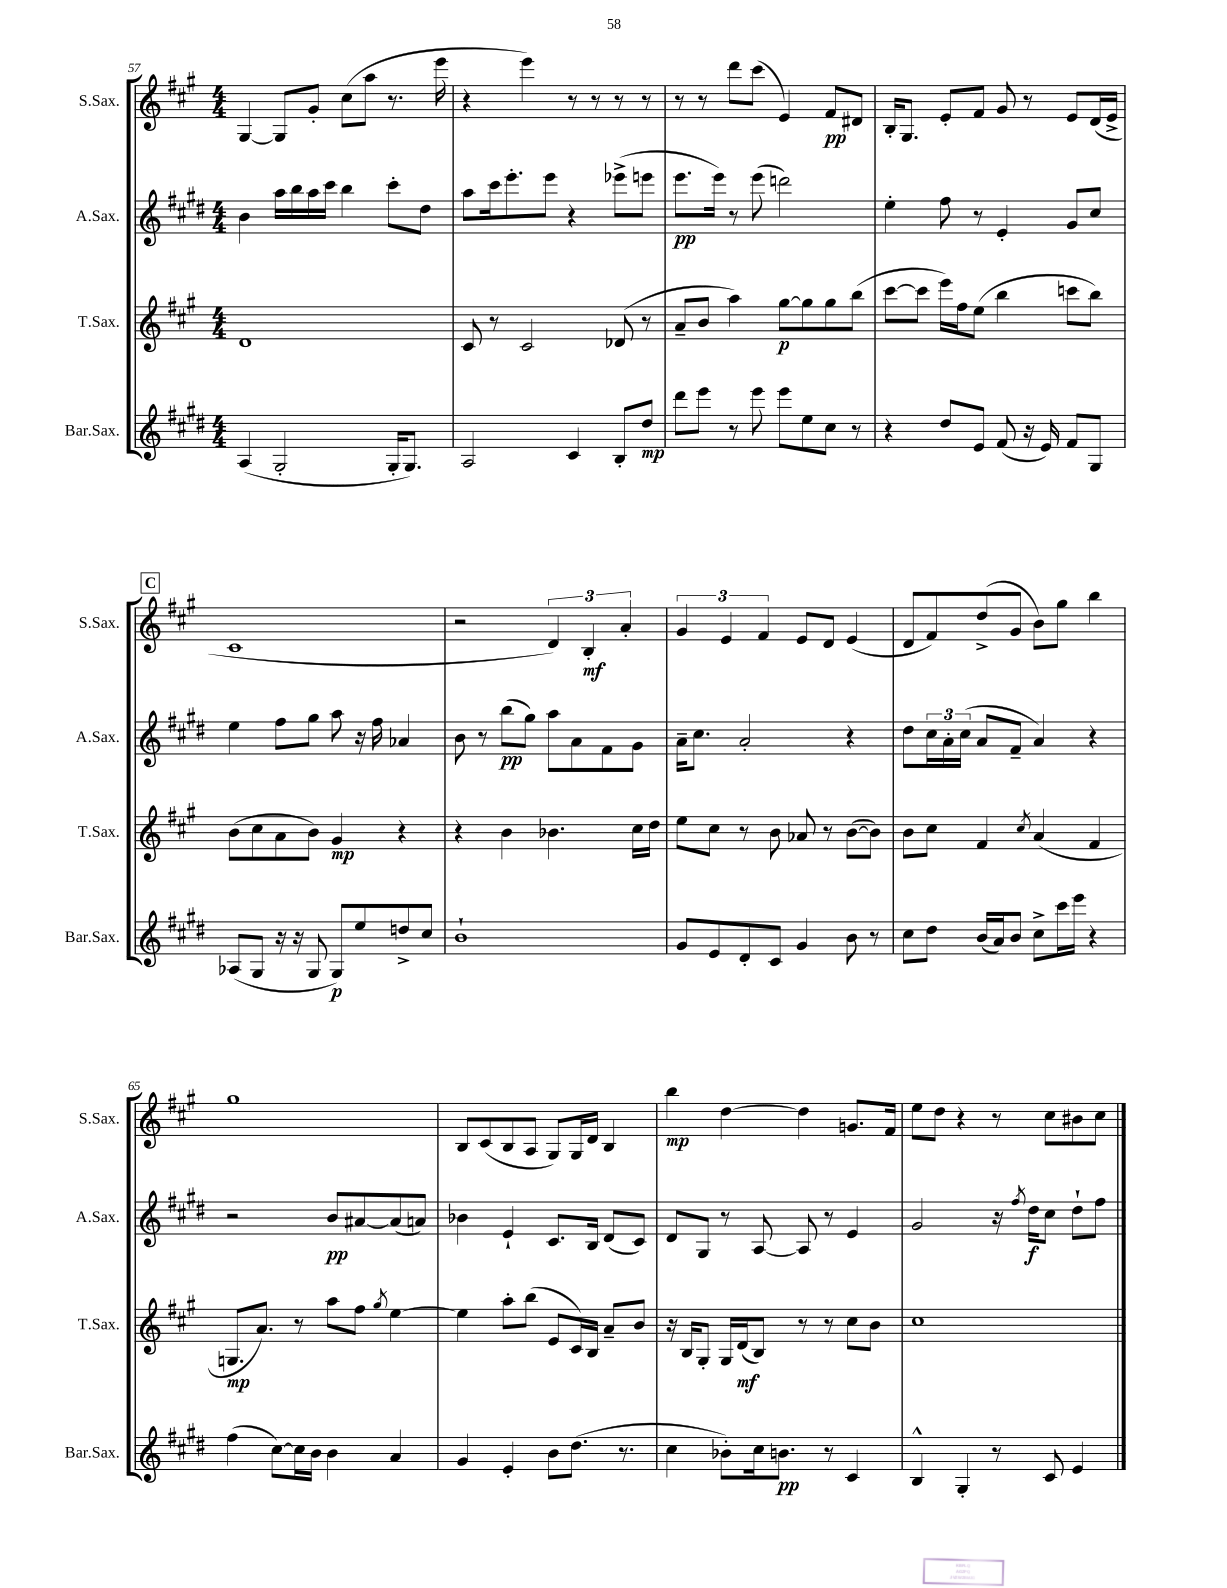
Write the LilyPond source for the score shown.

<<
\new StaffGroup <<
\new Staff = "s0" \with { instrumentName = "S.Sax." shortInstrumentName = "S.Sax." } {
    \clef treble \key a \major \numericTimeSignature \time 4/4
    gis4~ gis8 gis'8-. cis''8( a''8 r8. e'''16 |
    r4 e'''4) r8 r8 r8 r8 |
    r8 r8 d'''8 cis'''8( e'4) fis'8\pp dis'8 |
    b16-. gis8. e'8-. fis'8 gis'8 r8 e'8 d'16( e'16-> |
    \mark \markup { \box "C" } cis'1 |
    r2 \tuplet 3/2 { d'4) b4-.\mf a'4-. } |
    \tuplet 3/2 { gis'4 e'4 fis'4 } e'8 d'8 e'4( |
    d'8 fis'8) d''8->( gis'8 b'8) gis''8 b''4 |
    gis''1 |
    b8 cis'8( b8 a8 gis8) gis16 d'16 b4 |
    b''4\mp d''4~ d''4 g'8. fis'16 |
    e''8 d''8 r4 r8 cis''8 bis'8 cis''8 \bar "|." |
}
\new Staff = "s1" \with { instrumentName = "A.Sax." shortInstrumentName = "A.Sax." } {
    \clef treble \key e \major \numericTimeSignature \time 4/4
    b'4 a''16 b''16 a''16 cis'''16 b''4 cis'''8-. dis''8 |
    a''8 cis'''16 e'''8.-. e'''8 r4 ees'''8->( e'''8 |
    e'''8.\pp e'''16) r8 e'''8( d'''2) |
    e''4-. fis''8 r8 e'4-. gis'8 cis''8 |
    \mark \markup { \box "C" } e''4 fis''8 gis''8 a''8 r16 fis''16 aes'4 |
    b'8 r8 b''8\pp( gis''8) a''8 a'8 fis'8 gis'8 |
    a'16-- cis''8. a'2-. r4 |
    dis''8 \tuplet 3/2 { cis''16 a'16-. cis''16( } a'8 fis'8-- a'4) r4 |
    r2 b'8\pp ais'8~ ais'8( a'8) |
    bes'4 e'4-! cis'8. b16 dis'8( cis'8) |
    dis'8 gis8 r8 a8~ a8 r8 e'4 |
    gis'2 r16 \acciaccatura { fis''8 } dis''16\f cis''8 dis''8-! fis''8 \bar "|." |
}
\new Staff = "s2" \with { instrumentName = "T.Sax." shortInstrumentName = "T.Sax." } {
    \clef treble \key a \major \numericTimeSignature \time 4/4
    d'1 |
    cis'8 r8 cis'2 des'8( r8 |
    a'8-- b'8 a''4) gis''8~\p gis''8 gis''8 b''8( |
    cis'''8~ cis'''8 e'''16) fis''16 e''8( b''4 c'''8 b''8) |
    \mark \markup { \box "C" } b'8( cis''8 a'8 b'8) gis'4\mp r4 |
    r4 b'4 bes'4. cis''16 d''16 |
    e''8 cis''8 r8 b'8 aes'8 r8 b'8~( b'8) |
    b'8 cis''8 fis'4 \acciaccatura { cis''8 } a'4( fis'4 |
    g8.\mp a'8.) r8 a''8 fis''8 \acciaccatura { gis''8 } e''4~ |
    e''4 a''8-. b''8( e'8 cis'16) b16 a'8-- b'8 |
    r16 b16 gis8-. gis16 d'16\mf( b8) r8 r8 cis''8 b'8 |
    cis''1 \bar "|." |
}
\new Staff = "s3" \with { instrumentName = "Bar.Sax." shortInstrumentName = "Bar.Sax." } {
    \clef treble \key e \major \numericTimeSignature \time 4/4
    a4( gis2-. gis16-. gis8.) |
    a2 cis'4 b8-. dis''8\mp |
    dis'''8 e'''8 r8 e'''8 e'''8 e''8 cis''8 r8 |
    r4 dis''8 e'8 fis'8( r16 e'16) fis'8 gis8 |
    \mark \markup { \box "C" } aes8( gis8 r16 r16 gis8 gis8\p) e''8 d''8-> cis''8 |
    b'1-! |
    gis'8 e'8 dis'8-. cis'8 gis'4 b'8 r8 |
    cis''8 dis''8 b'16( a'16) b'8 cis''8-> cis'''16 e'''16 r4 |
    fis''4( cis''8~) cis''16 b'16 b'4 a'4 |
    gis'4 e'4-. b'8 dis''8.( r8. |
    cis''4 bes'8-.) cis''16 b'8.\pp r8 cis'4 |
    b4-^ gis4-. r8 cis'8 e'4 \bar "|." |
}
>>
>>
\layout { \context { \Score currentBarNumber = #57 } }
